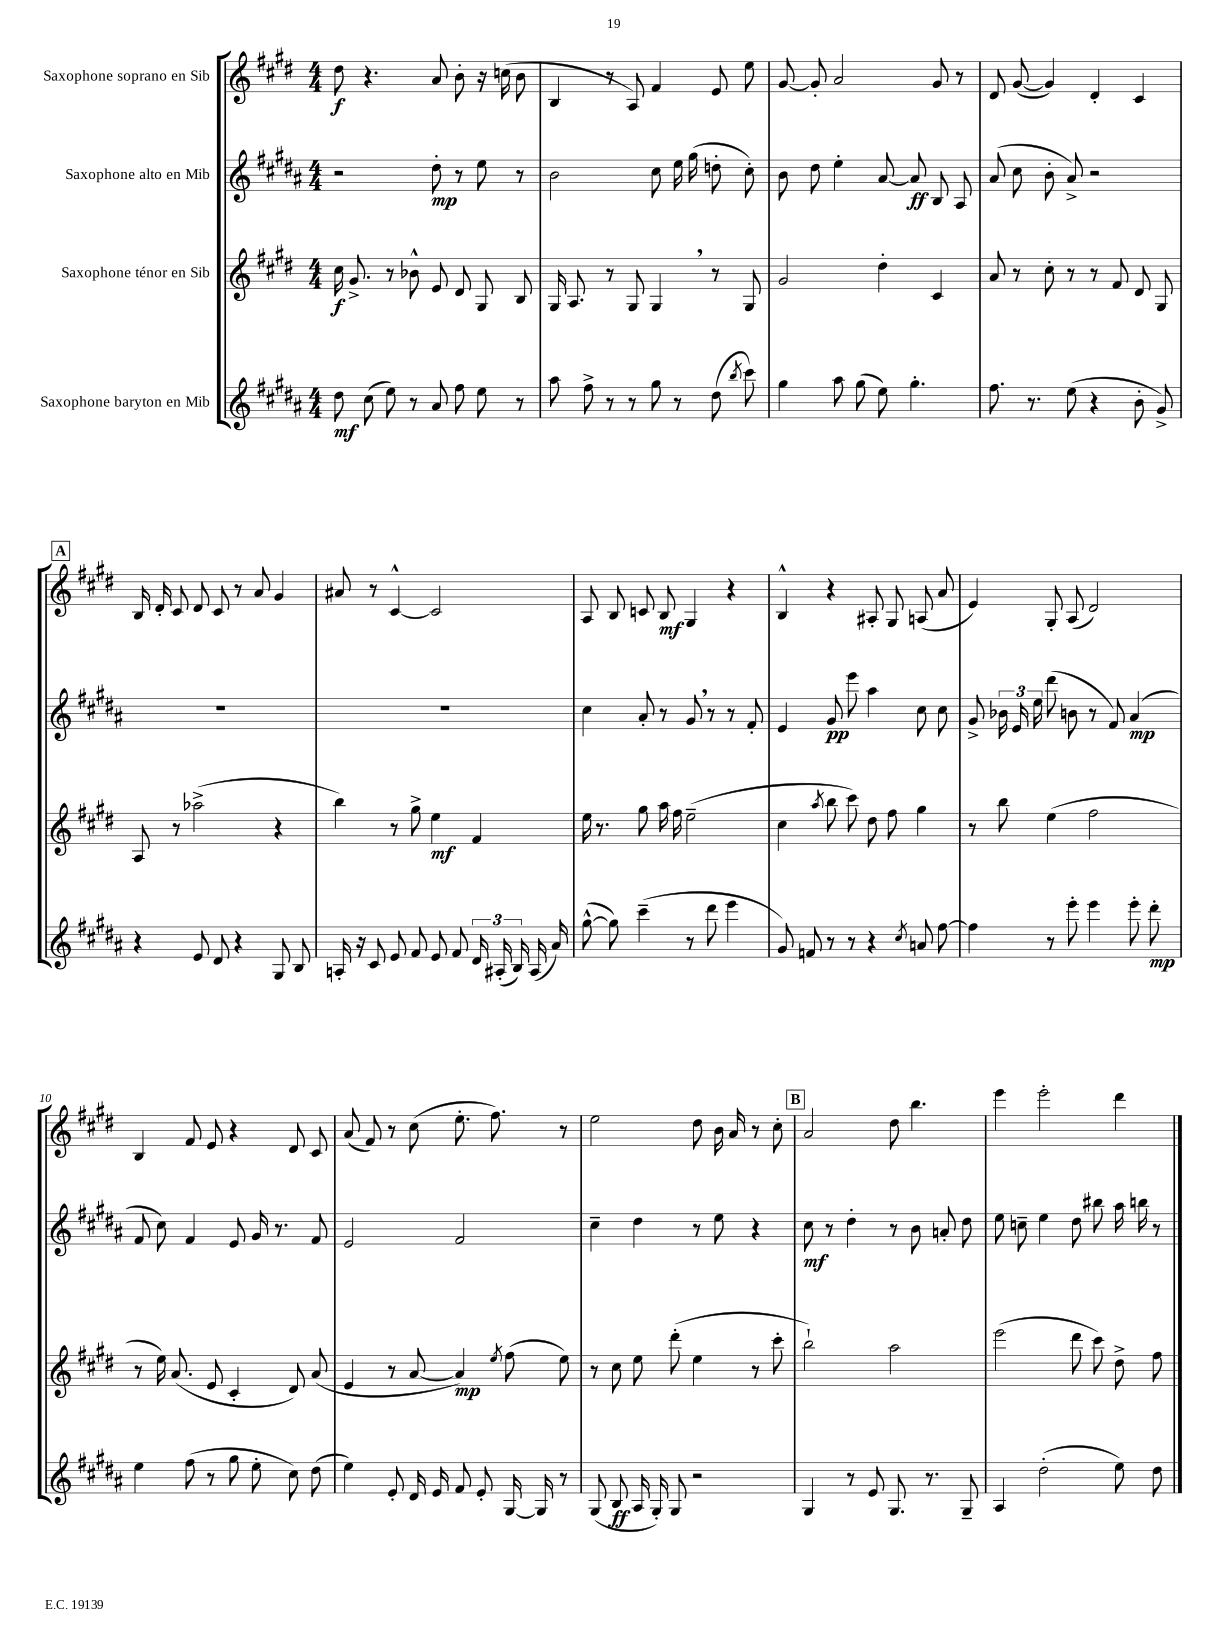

**kern	**kern	**kern	**kern
*staff4	*staff3	*staff2	*staff1
*clefG2	*clefG2	*clefG2	*clefG2
*k[f#c#g#d#a#]	*k[f#c#g#d#]	*k[f#c#g#d#a#]	*k[f#c#g#d#]
*M4/4	*M4/4	*M4/4	*M4/4
8dd#\	16cc#\	2r	8dd#\
.	8.g#^/	.	.
(8cc#\	.	.	4.r
8ee\)	8r	.	.
8r	8b-^^\	.	.
8a#/	8e/	8dd#'\	8a/
8ff#\	8d#/	8r	8b'\
8ee\	8G#/	8ee\	16r
.	.	.	(16cc\
8r	8B/	8r	8b\
=	=	=	=
8aa#\	16G#/	2b\	4B/
.	8.A/	.	.
8ff#^\	.	.	.
8r	8r	.	8r
8r	8G#/	.	8A/)
8gg#\	4G#/	8cc#\	4f#/
8r	.	16ee\	.
.	.	(16gg#\	.
(8dd#\	8r	8dd'\	8e/
8qbb/	.	.	.
8ccc#\)	8G#/	8cc#'\)	8ee\
=	=	=	=
4gg#\	2g#/	8b\	[8g#/
.	.	8dd#\	8g#'/]
8aa#\	.	4ee'\	2a/
(8gg#\	.	.	.
8ee\)	4dd#'\	[8a#/	.
4.gg#'\	.	8a#/]	.
.	4c#/	8B/	8g#/
.	.	8A#/	8r
=	=	=	=
8.ff#\	8a/	(8a#/	8d#/
.	8r	8cc#\	([8g#/
8.r	.	.	.
.	8cc#'\	8b'\	4g#/])
(8ee\	8r	8a#^/)	.
4r	8r	2r	4d#'/
.	8f#/	.	.
8b'\	8d#/	.	4c#/
8g#^/)	8G#/	.	.
=	=	=	=
4r	8A/	1r	16B/
.	.	.	16d#'/
.	8r	.	8c#/
8e/	(2aa-^\	.	8d#/
8d#/	.	.	8c#/
4r	.	.	8r
.	.	.	8a/
8G#/	4r	.	4g#/
8B/	.	.	.
=	=	=	=
16A'/	4bb\)	1r	8a#/
16r	.	.	.
8c#/	.	.	8r
8e/	8r	.	[4c#^^/
8f#/	8gg#^\	.	.
8e/	4ee\	.	2c#/]
8f#/	.	.	.
24d#/	4f#/	.	.
(24A#'/	.	.	.
24B/)	.	.	.
(16A#/	.	.	.
16a#/)	.	.	.
=	=	=	=
([8gg#^^\	16ee\	4cc#\	8A/
.	8.r	.	.
8gg#\])	.	.	8B/
(4ccc#~\	8gg#\	8a#'/	8c/
.	16aa\	8r	8B/
.	16ff#\	.	.
8r	(2ee~\	8g#/	4G#/
8ddd#\	.	8r	.
4eee\	.	8r	4r
.	.	8f#'/	.
=	=	=	=
8g#/)	4cc#\	4e/	4B^^/
8f/	.	.	.
.	8qaa/	.	.
8r	8bb\	8g#/	4r
8r	8ccc#\)	8eee\	.
4r	8dd#\	4aa#\	8A#'/
.	8ff#\	.	8G#/
8qcc#/	.	.	.
8a/	4gg#\	8cc#\	(8A/
[8ff#\	.	8cc#\	8a/
=	=	=	=
4ff#\]	8r	8g#^/	4e/)
.	8bb\	24b-\	.
.	.	24e/	.
.	.	24ee\	.
8r	(4ee\	(8ddd#\	8G#'/
8eee'\	.	8b\	(8A/
4eee\	2ff#\	8r	2d#/)
.	.	8f#/)	.
8eee'\	.	(4a#/	.
8ddd#'\	.	.	.
=	=	=	=
4ee\	8r	8f#/	4B/
.	16ee\)	8cc#\)	.
.	(8.a/	.	.
(8ff#\	.	4f#/	8f#/
8r	8e/	.	8e/
8gg#\	4c#'/	8e/	4r
8ee'\	.	16g#/	.
.	.	8.r	.
8cc#\)	8d#/)	.	8d#/
(8dd#\	(8a/	8f#/	8c#/
=	=	=	=
4ee\)	4e/	2e/	(8a/
.	.	.	8f#/)
8e'/	8r	.	8r
16d#/	[8a/	.	(8cc#\
16e/	.	.	.
8f#/	4a/])	2f#/	8.ee'\
8e'/	.	.	.
.	.	.	8.ff#\)
.	8qee/	.	.
[16G#/	(8ff#\	.	.
16G#/]	.	.	.
8r	8ee\)	.	8r
=	=	=	=
(8G#/	8r	4cc#~\	2ee\
8B/	8cc#\	.	.
16A#/	8ee\	4dd#\	.
16G#'/)	.	.	.
8G#/	(8ddd#'\	.	.
2r	4ee\	8r	8dd#\
.	.	8ee\	16b\
.	.	.	16a/
.	8r	4r	8r
.	8ccc#'\	.	8cc#'\
=	=	=	=
4G#/	2bb`\)	8cc#\	2a/
.	.	8r	.
8r	.	4dd#'\	.
8e/	.	.	.
8.G#/	2aa\	8r	8dd#\
.	.	8b\	4.bb\
8.r	.	.	.
.	.	8a'/	.
8G#~/	.	8dd#\	.
=	=	=	=
4A#/	(2eee\	8ee\	4eee\
.	.	8cc~\	.
(2dd#'\	.	4ee\	2eee'\
.	8ddd#\	8dd#\	.
.	8ccc#\)	8bb#\	.
8ee\)	8dd#^\	16aa#\	4ddd#\
.	.	16bb\	.
8dd#\	8ff#\	8r	.
==	==	==	==
*-	*-	*-	*-
